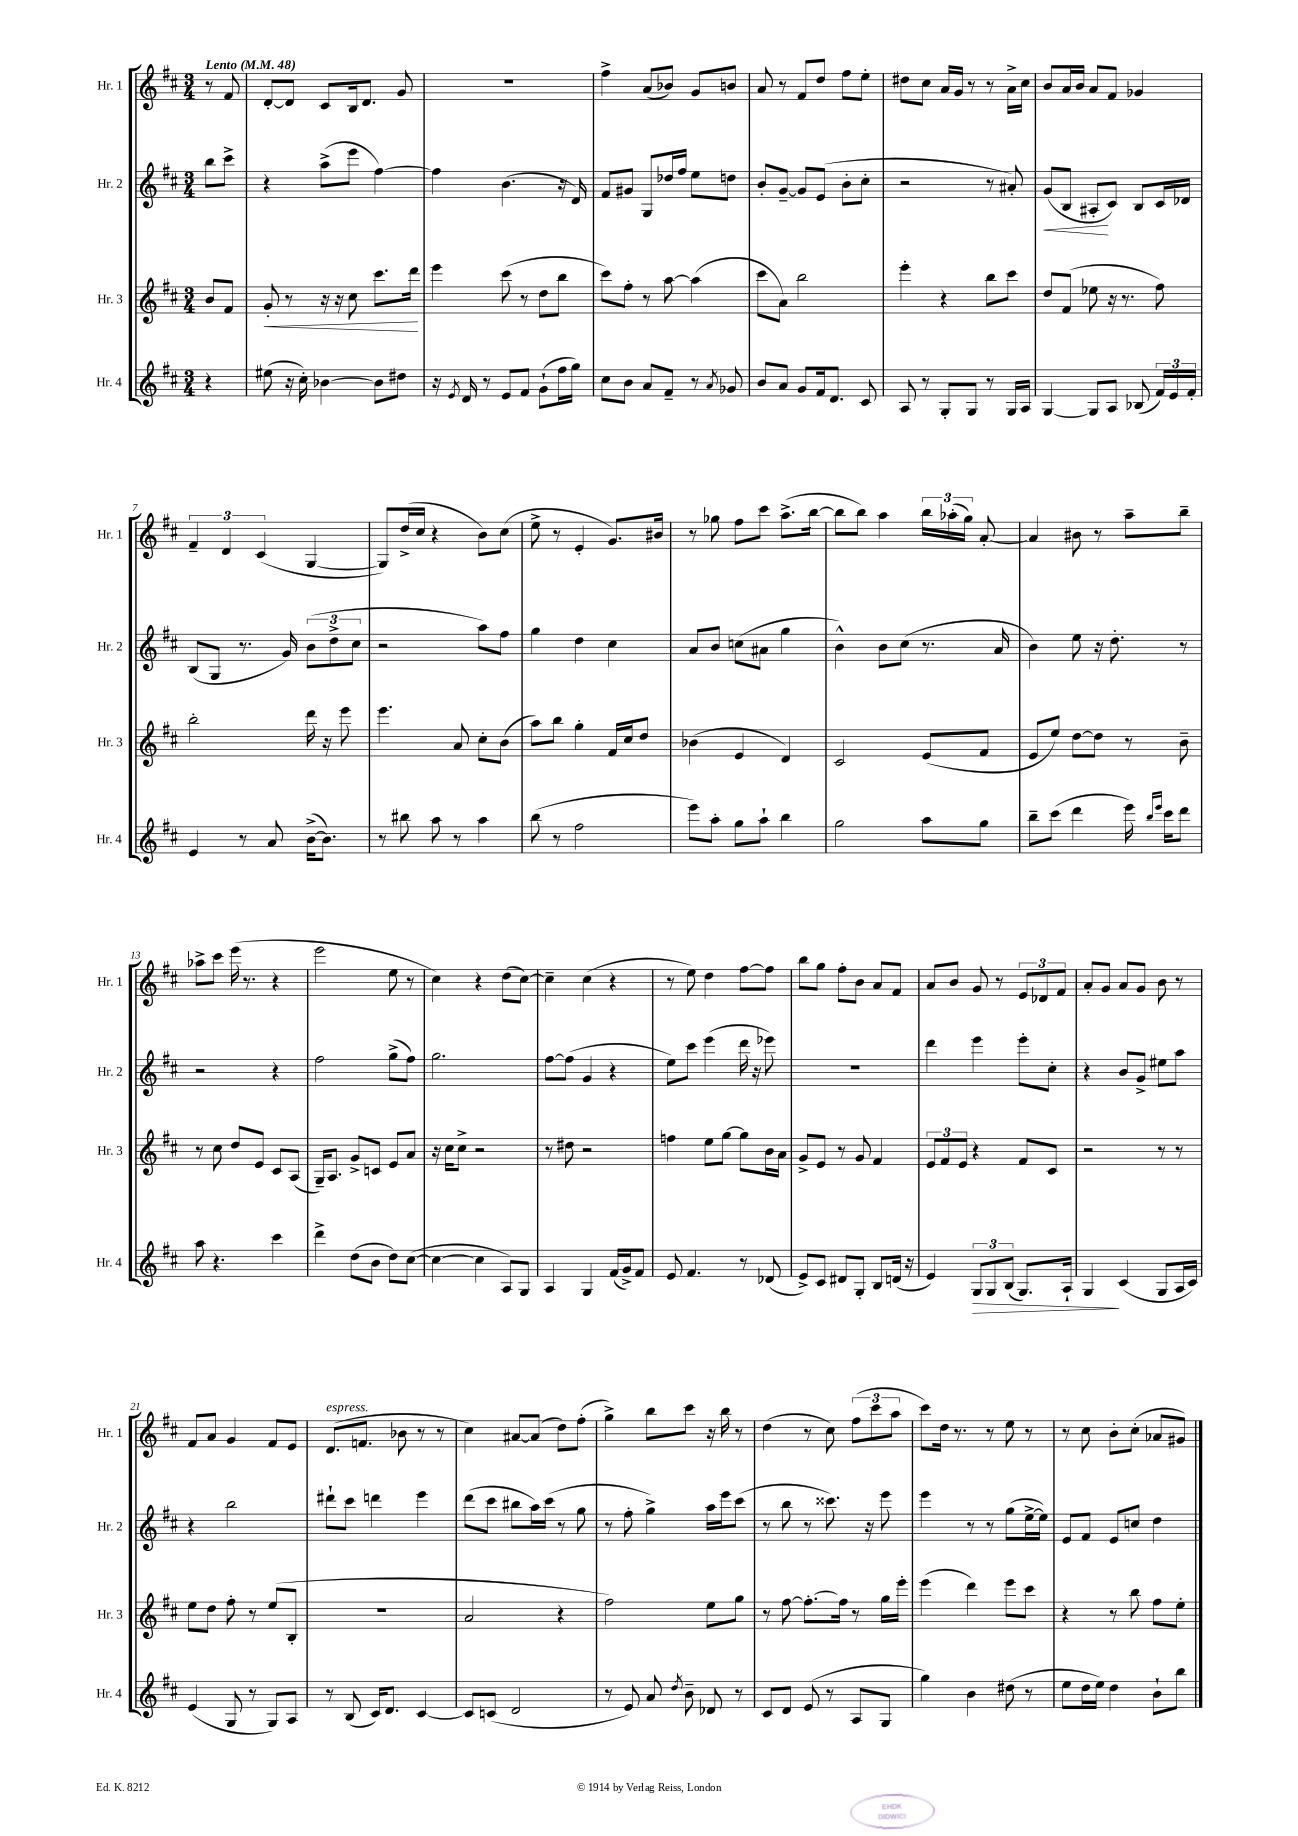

**kern	**kern	**kern	**kern
*staff4	*staff3	*staff2	*staff1
*clefG2	*clefG2	*clefG2	*clefG2
*k[f#c#]	*k[f#c#]	*k[f#c#]	*k[f#c#]
*M3/4	*M3/4	*M3/4	*M3/4
*MM48	*MM48	*MM48	*MM48
4r	8b	8bb	8r
.	8f#	8ccc#^	8f#
=	=	=	=
(8ee#	8g'	4r	[8d'
16r	8r	.	8d]
16cc#')	.	.	.
[4b-	16r	(8aa^	8c#
.	16r	.	.
.	8cc#	8eee	16B
.	.	.	8.d
8b-]	8.ccc#	[4ff#)	.
8dd#	.	.	8g
.	16ddd	.	.
=	=	=	=
16r	4eee	4ff#]	2.r
8qe	.	.	.
16d	.	.	.
8r	.	.	.
8e	(8ccc#	(4.b	.
8f#	8r	.	.
(8g`	8dd	.	.
16ff#	8bb	16r	.
16gg)	.	16d)	.
=	=	=	=
8cc#	8ccc#)	8f#	4ff#^
8b	8ff#'	8g#	.
8a	8r	8G	(8a
8f#~	[8aa	16dd-	8b-)
.	.	16ff#	.
8r	(4aa]	8ee	8g
8qa	.	.	.
8g-	.	8dd	8b
=	=	=	=
8b	8ccc#	8b'	8a
8a	8a)	[8g~	8r
8g	2bb	8g]	8f#
16f#	.	(8e	8dd
8.d	.	.	.
.	.	8b'	8ff#
8c#	.	8cc#'	8ee'
=	=	=	=
8A	4eee'	2r	8dd#
8r	.	.	8cc#
8G'	4r	.	16a
.	.	.	16g
8G	.	.	8r
8r	8bb	8r	8r
16G	8ccc#	8a#')	16a^
16A	.	.	16cc#
=	=	=	=
[4G	8dd	(8g	8b
.	(8f#	8B	16a
.	.	.	16b
8G]	8ee-	8A#'	8a
8A	16r	8c#)	8f#
.	8.r	.	.
(8B-	.	8B	4g-
24f#)	8ff#)	16c#	.
24e	.	.	.
.	.	16d-	.
24f#'	.	.	.
=	=	=	=
4e	2bb'	(8B	6f#~
.	.	8G	.
.	.	.	6d
8r	.	8.r	.
.	.	.	(6c#
8a	.	.	.
.	.	16g)	.
([16b^	16ddd	(12b	[4G
8.b])	16r	.	.
.	.	12dd^	.
.	8eee	.	.
.	.	12cc#	.
=	=	=	=
8r	4.eee	2r	8G])
8bb#	.	.	(16dd^
.	.	.	16cc#
8aa	.	.	4r
8r	8a	.	.
4aa	8cc#'	8aa)	8b)
.	(8b	8ff#	(8cc#
=	=	=	=
(8bb	8aa)	4gg	8ee^
8r	8bb	.	8r
2ff#	4gg'	4dd	4e'
.	16f#	4cc#	8.g)
.	16cc#	.	.
.	8dd	.	.
.	.	.	16b#
=	=	=	=
8eee)	(4b-	8a	8r
8aa'	.	8b	8gg-
8gg	4e	(8cc	8ff#
8aa`	.	8a#	8ccc#
4bb	4d)	4gg	(8.aa^
.	.	.	[16bb
=	=	=	=
2gg	2c#	4b^^)	8bb]
.	.	.	8bb)
.	.	8b	4aa
.	.	(8cc#	.
8aa	(8e	8.r	24bb
.	.	.	(24aa-'
.	.	.	24gg)
8gg	8f#	.	[8a'
.	.	16a	.
=	=	=	=
8bb~	8e	4b)	4a]
(8ccc#	8ee)	.	.
4ddd	[8dd	8ee	8b#
.	8dd]	16r	8r
.	.	8.dd'	.
16eee)	8r	.	8aa~
16qqbb	.	.	.
16qqeee	.	.	.
16ccc#	.	.	.
8ddd	8b~	8r	8bb~
=	=	=	=
8aa	8r	2r	8aa-^
4.r	8cc#	.	8ccc#
.	8dd	.	(16eee
.	.	.	8.r
.	8e	.	.
4ccc#	8c#	4r	4r
.	(8A	.	.
=	=	=	=
4ddd^	16G~)	2ff#	2eee
.	8.A	.	.
(8dd	8g^	.	.
8b	8c	.	.
8dd)	8e	(8gg^	8ee
([8cc#	8a	8ff#)	8r
=	=	=	=
4cc#_	16r	2.gg	4cc#)
.	16cc#	.	.
.	8cc#^	.	.
4cc#]	2r	.	4r
8A)	.	.	(8dd
8G	.	.	[8cc#)
=	=	=	=
4A	8r	[8ff#	4cc#~]
.	8dd#	(8ff#]	.
4G	2r	4g	(4cc#
(16f#	.	4r	4r
16g^)	.	.	.
8f#	.	.	.
=	=	=	=
8e	4ff	8ee)	8r
4.f#	.	8ccc#	8ee)
.	8ee	(4eee	4dd
.	[8gg	.	.
8r	8gg]	16ddd	[8ff#
.	.	16r	.
(8d-	16b	8eee-)	8ff#]
.	16a	.	.
=	=	=	=
8e^)	8g^	2.r	8bb
8c#	8e	.	8gg
8d#	8r	.	8ff#'
8G'	8g	.	8b
8B	4f#	.	8a
(16d	.	.	8f#
16r	.	.	.
=	=	=	=
4e)	12e	4ddd	8a
.	12f#	.	.
.	.	.	8b
.	12e	.	.
12G	4r	4eee	8g
12G	.	.	.
.	.	.	8r
(12B	.	.	.
8.G)	8f#	8eee'	12e
.	.	.	12d-
.	8c#	8cc#'	.
.	.	.	12f#
16A`	.	.	.
=	=	=	=
4G	2r	4r	8a'
.	.	.	8g
(4c#	.	8b	8a
.	.	8g^	8g
8G	8r	8ee#	8b
16A	8r	8aa	8r
16c#)	.	.	.
=	=	=	=
(4e	8ee	4r	8f#
.	8dd	.	8a
8G	8ff#'	2bb	4g
8r	8r	.	.
8G)	(8ee	.	8f#
8A	8B'	.	8e
=	=	=	=
8r	2.r	8ddd#`	(8.d
(8B	.	8ccc#	.
.	.	.	8.f
16c#)	.	4ddd	.
8.d	.	.	.
.	.	.	8b-
[4c#	.	4eee	8r
.	.	.	8r
=	=	=	=
8c#]	2a	(8ddd	4cc#)
(8c	.	8ccc#	.
2d	.	8bb#	[8a#
.	.	16aa)	(8a#]
.	.	(16ccc#	.
.	4r	8r	8dd)
.	.	8gg	(8ff#'
=	=	=	=
8r	2ff#)	8r	4gg^)
8e)	.	8ff#'	.
8a	.	4gg^)	8bb
8qdd	.	.	.
8b~	.	.	8ccc#
8d-	8ee	16aa	16r
.	.	16eee	16bb
8r	8gg	(8ccc#	8r
=	=	=	=
8c#	8r	8r	(4dd
8d	[8ff#	8bb	.
(8e	8.ff#'_	8r	8r
8r	.	8.ccc##)	8cc#)
.	16ff#]	.	.
8A	8r	.	(12ff#
.	.	16r	.
.	.	.	12ccc#
8G	16gg	8eee	.
.	.	.	12aa
.	16eee'	.	.
=	=	=	=
4gg)	(4eee	4eee	8ccc#)
.	.	.	16dd
.	.	.	8.r
4b	4ddd)	8r	.
.	.	8r	8r
(8dd#	8eee	(8gg	8ee
8r	8ccc#	[16ee^	8r
.	.	16ee])	.
=	=	=	=
8ee	4r	8e	8r
16dd	.	8f#	8cc#
16ee)	.	.	.
4dd	8r	8e	8b'
.	8bb	8cc	(8cc#'
8b`	8ff#	4dd	8a-
8bb	8ee'	.	8g#)
==	==	==	==
*-	*-	*-	*-
